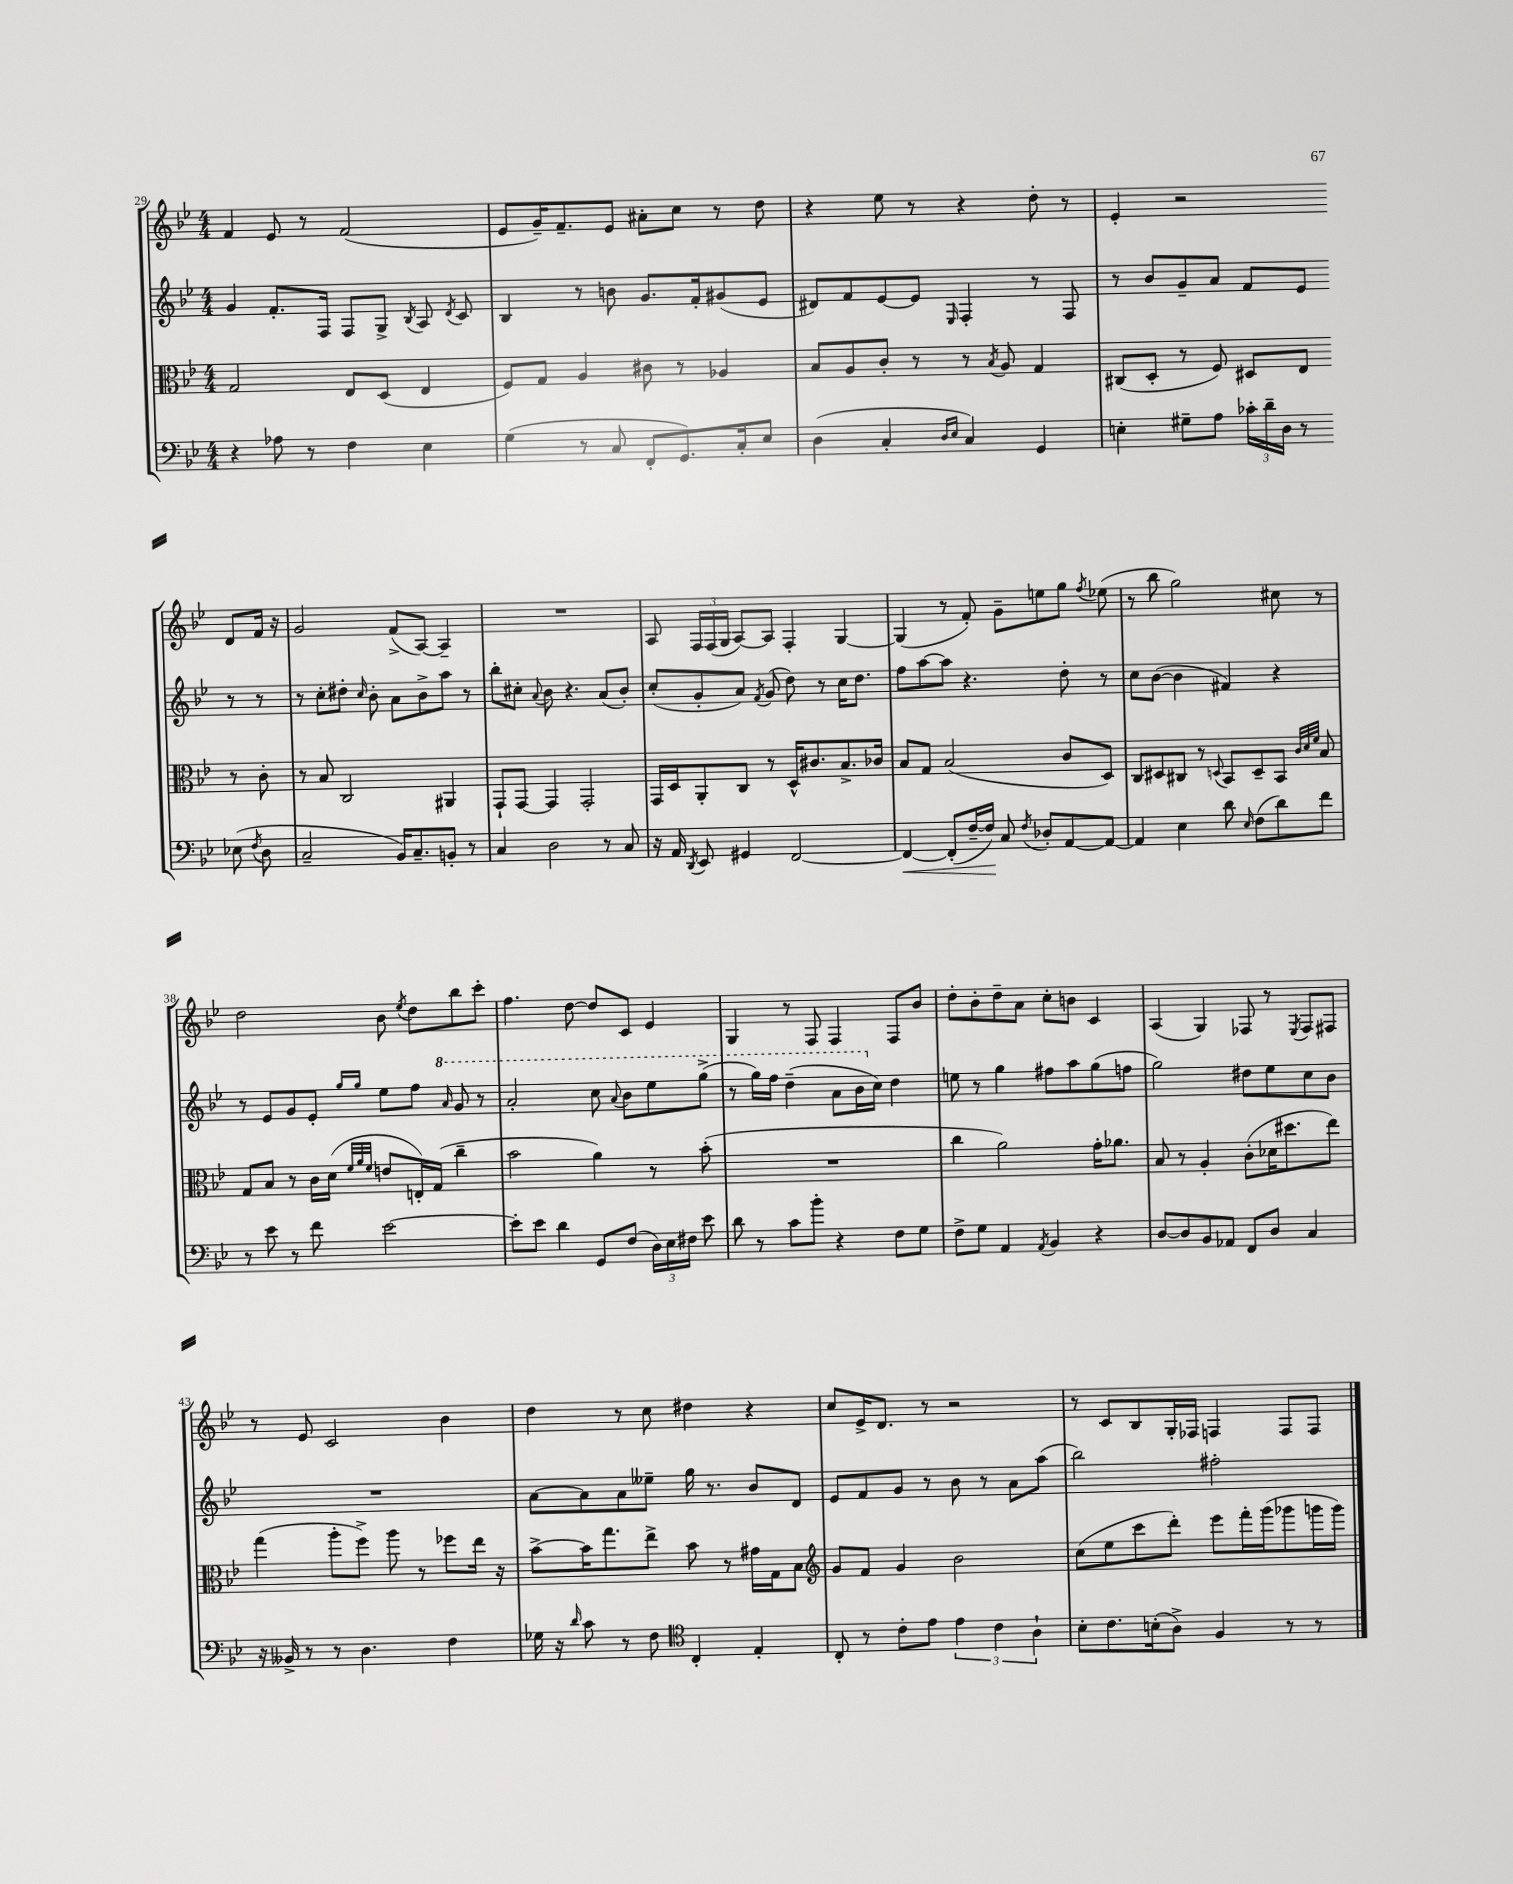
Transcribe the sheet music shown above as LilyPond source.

<<
\new StaffGroup <<
\new Staff = "s0" {
    \clef treble \key bes \major \numericTimeSignature \time 4/4
    \autoBeamOff f'4 ees'8 r8 f'2( |
    ees'8[ g'16--) f'8.-- ees'8] ais'8[-. c''8] r8 d''8 |
    r4 ees''8 r8 r4 d''8-. r8 |
    ees'4-. r2 d'8[ f'16] r16 |
    g'2 f'8[->( a8]~) a4-- |
    R1 |
    a8 \tuplet 3/2 { f16[ f16( g16] } a8[~) a8] f4-. g4~ |
    g4( r8 f'8-.) g'8[-- e''8 g''8] \acciaccatura { f''8 } ees''8( |
    r8 bes''8 g''2) cis''8 r8 |
    d''2 bes'8 \acciaccatura { ees''8 } d''8[ bes''8 c'''8]-. |
    f''4. d''8~ d''8[ c'8] ees'4 |
    g4 r8 f8 f4 f8[ bes'8] |
    d''8[-. bes'8-. d''8-- a'8] c''8[-. b'8] c'4 |
    a4( g4) fes8 r8 \acciaccatura { ees8 } fes8[ fis8] |
    r8 ees'8 c'2 bes'4 |
    d''4 r8 c''8 dis''4 r4 |
    c''8[ ees'16-> d'8.] r8 r2 |
    r8 c'8[ bes8 g16-. fes16] f4 f8[ f8] \bar "|." |
}
\new Staff = "s1" {
    \clef treble \key bes \major \numericTimeSignature \time 4/4
    \autoBeamOff g'4 f'8.[-. f16] f8[ g8]-> \acciaccatura { bes8 } a8 \acciaccatura { d'8 } c'8 |
    bes4 r8 b'8 g'8.[ f'16-. gis'8( ees'8] |
    dis'8[) f'8 ees'8~ ees'8] \grace { ees16 } f4-. r8 f8 |
    r8 bes'8[ g'8-- a'8] f'8[ ees'8] r8 r8 |
    r8 c''8[-. dis''8]-. \grace { c''16 } bes'8-. a'8[ bes'8-> a''8] r8 |
    bes''8[-. cis''8]-. \appoggiatura { a'8 } bes'8 r4. a'8[( bes'8]-.) |
    c''8[-.( g'8-. a'8]) \acciaccatura { f'8 } g'8( d''8) r8 c''16[ d''8.] |
    f''8[ a''8~ a''8] r4. d''8-. r8 |
    c''8[ bes'8]~( bes'4 fis'4) r4 |
    r8 ees'8[ g'8 ees'8]-. \grace { g''16[ g''16] } ees''8[ f''8] \ottava #1 \grace { a''16 } g''8 r8 |
    a''2-. c'''8 \appoggiatura { a''8 } bes''8[ ees'''8 g'''8]->( |
    r8 g'''16[) f'''16] d'''4--( a''8[ bes''16 \ottava #0 c''16]) d''4 |
    e''8 r8 g''4 fis''8[ a''8 g''8( f''8] |
    g''2) dis''8[ ees''8 c''8 bes'8] |
    R1 |
    a'8[~ a'8 a'8 eeses''8]-- g''16 r8. bes'8[ d'8] |
    ees'8[ f'8 g'8] r8 bes'8 r8 a'8[ a''8]( |
    bes''2) fis''2-. \bar "|." |
}
\new Staff = "s2" {
    \clef alto \key bes \major \numericTimeSignature \time 4/4
    \autoBeamOff g2 ees8[ d8]( ees4 |
    f8[) g8] a4 cis'8 r8 aes4 |
    bes8[ a8 c'8]-. r8 r8 \acciaccatura { bes8 } a8 g4 |
    cis8[( d8]-. r8 f8) dis8[ ees8] r8 c'8-. |
    r8 bes8 c2 ais,4 |
    g,8[-! g,8]~ g,4 g,2-. |
    g,16[ d16 a,8-. c8] r8 d16[-^ cis'8. bes8.-> ces'16] |
    bes8[ g8] bes2( c'8[ d8]) |
    c8[ dis8 cis8] r8 \appoggiatura { d8 } bes,8[ d8-- bes,8] \grace { c'32[ d'32 f'32] } bes8 |
    g8[ bes8] r8 c'16[ d'16]( \grace { f'32[ a'32 f'32] } e'8[ e16-.) g16]( c''4-- |
    bes'2 a'4) r8 bes'8-.( |
    R1 |
    c''4 a'2) g'16[-. aes'8.] |
    bes8 r8 a4-. c'8[-.( des'16 dis''8. ees''8]) |
    g''4( a''8[-. f''8]->) a''8 r8 fes''8[ ees''16] r16 |
    bes'8[~-> bes'16 g''8. ees''8]-> bes'8 r8 gis'16[ g16 bes8] |
    \clef treble g'8[ f'8] g'4 bes'2 |
    c''8[( ees''8 c'''8 d'''8]-.) ees'''8[ f'''16-. g'''16( ges'''8 g'''16 g'''16]) \bar "|." |
}
\new Staff = "s3" {
    \clef bass \key bes \major \numericTimeSignature \time 4/4
    \autoBeamOff r4 aes8 r8 f4 ees4 |
    g4( r8 c8 f,8[-. g,8.) c16-. ees8] |
    d4( c4-. \grace { d16[ ees16] } c4) g,4 |
    e4-. gis8[-- a8] \tuplet 3/2 { ces'16[-. d'16-- d16] } r8 ees8( \acciaccatura { f8 } d8 |
    c2-- bes,16[) c8.-- b,8]-. r8 |
    c4 d2 r8 c8 |
    r16 a,16 \acciaccatura { d,8 } ees,8 gis,4 f,2~ |
    f,4~\< f,8[-.( f16~-- f16]\!) c8 \acciaccatura { f8 } des8[-. a,8~ a,8]~ |
    a,4 ees4 d'8 \grace { ees16 } f8[( d'8) f'8] |
    r8 ees'8 r8 f'8 ees'2~ |
    ees'8[-. ees'8] d'4 g,8[ f8]( \tuplet 3/2 { d16[) ees16 fis16] } ees'8 |
    d'8 r8 c'8[ bes'8]-. r4 f8[ g8] |
    f8[-> g8] a,4 \acciaccatura { a,8 } bes,4 r4 |
    d8[~ d8 bes,8 aes,8] f,8[ d8] c4 |
    r16 beses,16-> r8 r8 d4. f4 |
    ges16 r16 \grace { d'16 } c'8 r8 f8 \clef tenor c4-. ees4-. |
    c8-. r8 c'8[-. ees'8] \tuplet 3/2 { ees'4 c'4 a4-! } |
    bes8[-. c'8. b16-.( a8]->) f4 r8 r8 \bar "|." |
}
>>
>>
\layout { \context { \Score currentBarNumber = #29 } }
